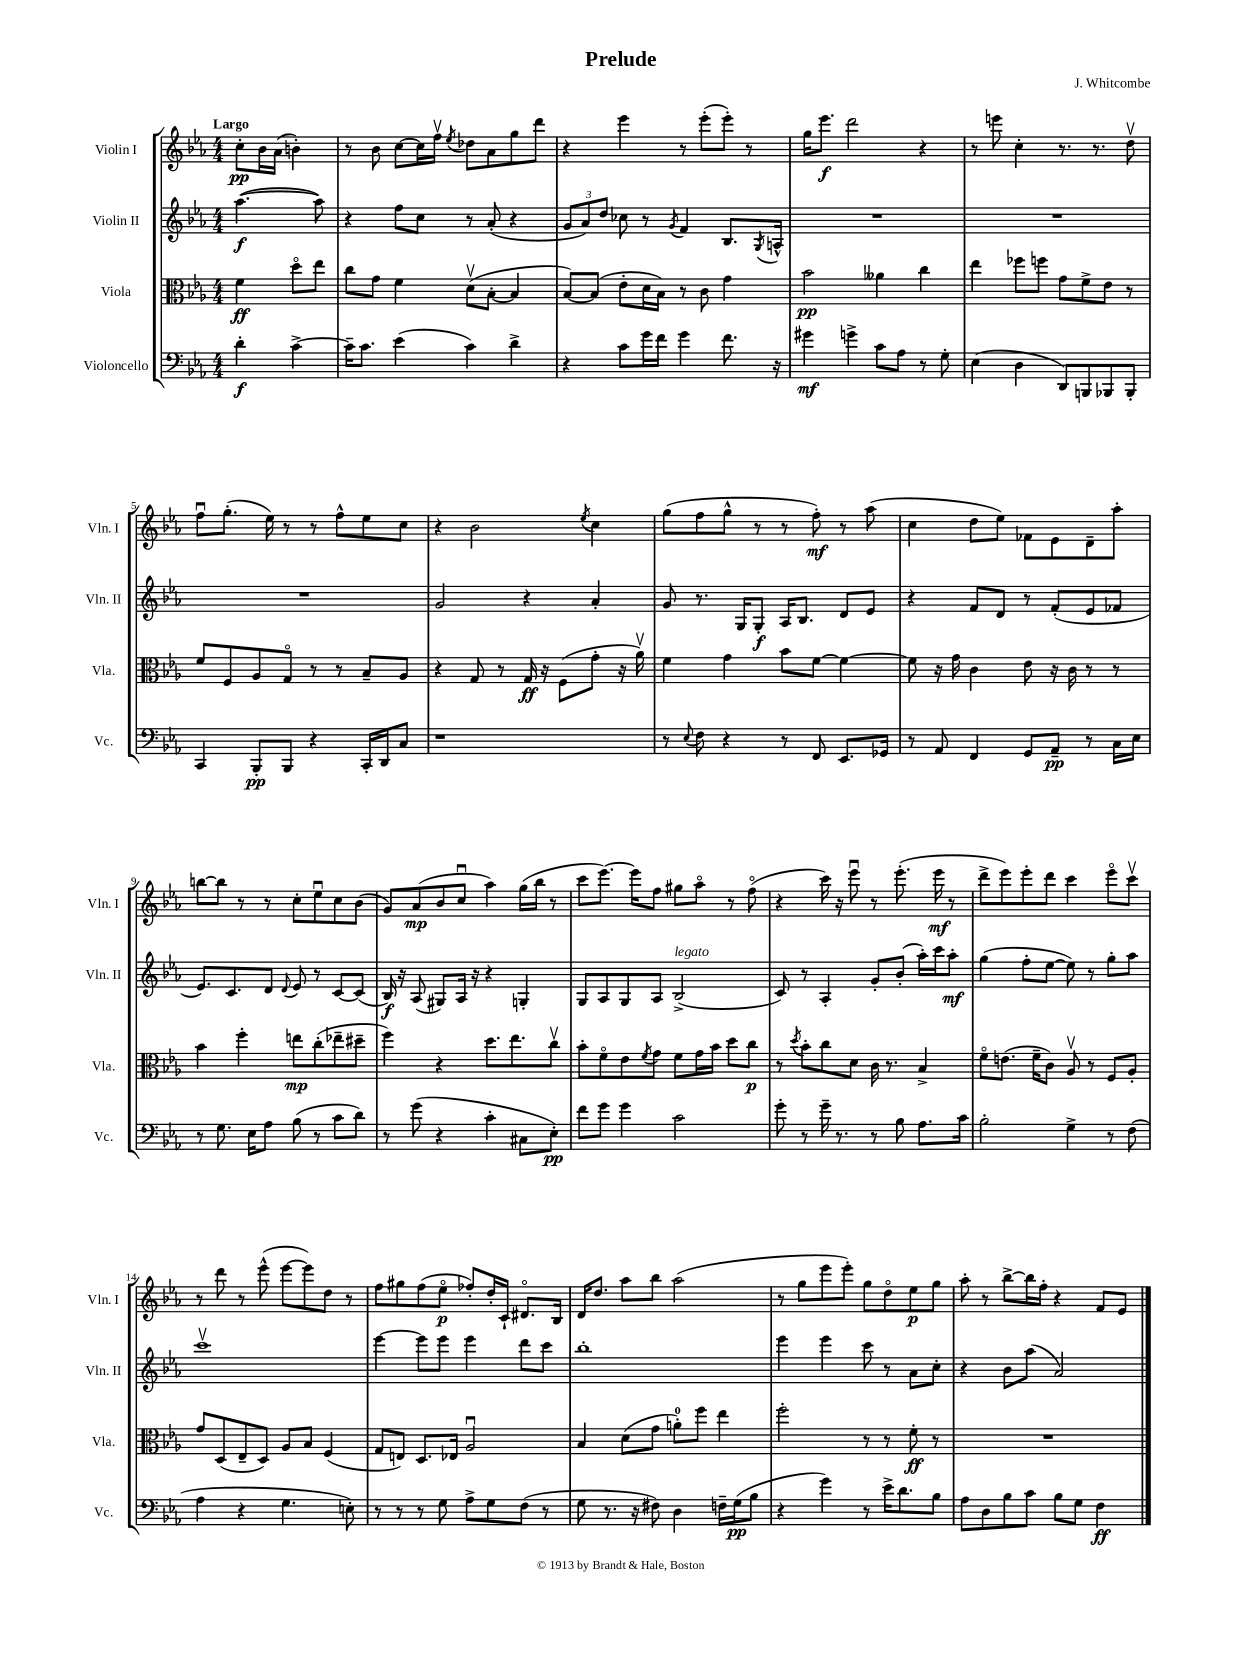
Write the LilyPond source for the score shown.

\header { title = "Prelude" composer = "J. Whitcombe" }
<<
\new StaffGroup <<
\new Staff = "s0" \with { instrumentName = "Violin I" shortInstrumentName = "Vln. I" } {
    \clef treble \key ees \major \numericTimeSignature \time 4/4 \partial 2 \tempo "Largo"
    c''8-.\pp bes'16 aes'16( b'4-.) |
    r8 bes'8 c''8~ c''16 f''16\upbow \acciaccatura { ees''8 } des''8 aes'8 g''8 d'''8 |
    r4 ees'''4 r8 ees'''8-.( ees'''8-.) r8 |
    g''16 ees'''8.\f d'''2 r4 |
    r8 e'''8 c''4-. r8. r8. d''8\upbow |
    f''8\downbow g''8.-.( ees''16) r8 r8 f''8-^ ees''8 c''8 |
    r4 bes'2 \acciaccatura { ees''8 } c''4 |
    g''8( f''8 g''8-^ r8 r8 f''8-.\mf) r8 aes''8( |
    c''4 d''8 ees''8) fes'8 ees'8 d'8-- aes''8-. |
    b''8~ b''8 r8 r8 c''8-. ees''8\downbow c''8 bes'8( |
    g'8) aes'8\mp( bes'8 c''8\downbow aes''4) g''16( bes''16 r8 |
    c'''8 ees'''8.~) ees'''16 f''8 gis''8 aes''8\flageolet r8 f''8\flageolet( |
    r4 c'''16) r16 ees'''8\downbow r8 ees'''8.-.( ees'''16\mf r8 |
    d'''8-> ees'''8) ees'''8-. d'''8 c'''4 ees'''8\flageolet c'''8\upbow |
    r8 d'''8 r8 ees'''8-^( ees'''8~ ees'''8) d''8 r8 |
    f''8 gis''8 f''8( ees''8\flageolet\p fes''8-.) d''16-. c'16-! dis'8.\flageolet bes16 |
    d'16 d''8. aes''8 bes''8 aes''2( |
    r8 g''8 ees'''8 ees'''8-.) g''8 d''8\flageolet ees''8\p g''8 |
    aes''8-. r8 bes''8~-> bes''16 f''16-. r4 f'8 ees'8 \bar "|." |
}
\new Staff = "s1" \with { instrumentName = "Violin II" shortInstrumentName = "Vln. II" } {
    \clef treble \key ees \major \numericTimeSignature \time 4/4 \partial 2
    aes''4.~\f( aes''8) |
    r4 f''8 c''8 r8 aes'8-.( r4 |
    \tuplet 3/2 { g'8 aes'8) d''8 } ces''8 r8 \acciaccatura { g'8 } f'4 bes8. \acciaccatura { g8 } a16-^ |
    R1 |
    R1 |
    R1 |
    g'2 r4 aes'4-. |
    g'8 r8. g16 g8-.\f aes16 bes8. d'8 ees'8 |
    r4 f'8 d'8 r8 f'8-.( ees'8 fes'8 |
    ees'8.) c'8. d'8 \appoggiatura { d'8 } ees'8 r8 c'8~ c'8( |
    bes16\f) r16 aes8( gis8) aes16 r16 r4 g4-. |
    g8 aes8 g8 aes8 bes2->^\markup { \italic "legato" }( |
    c'8) r8 aes4-. g'8-. bes'8-.( aes''16-.) c'''16 aes''8-.\mf |
    g''4( f''8-. ees''8~ ees''8) r8 g''8-. aes''8 |
    c'''1\upbow |
    ees'''4~ ees'''8 ees'''8 ees'''4 d'''8 c'''8 |
    bes''1-. |
    ees'''4 ees'''4 c'''8 r8 aes'8 c''8-. |
    r4 bes'8 aes''8( aes'2) \bar "|." |
}
\new Staff = "s2" \with { instrumentName = "Viola" shortInstrumentName = "Vla." } {
    \clef alto \key ees \major \numericTimeSignature \time 4/4 \partial 2
    f'4\ff d''8\flageolet ees''8 |
    c''8 g'8 f'4 d'8\upbow( bes8~-. bes4 |
    bes8~) bes8( ees'8-. d'16 bes16) r8 c'8 g'4 |
    bes'2\pp aeses'4 c''4 |
    ees''4 fes''8 f''8 g'8 f'8-> ees'8 r8 |
    f'8 f8 aes8 g8\flageolet r8 r8 bes8-- aes8 |
    r4 g8 r8 g16\ff r16 f8( g'8-. r16 aes'16\upbow) |
    f'4 g'4 bes'8 f'8~ f'4~ |
    f'8 r16 g'16 c'4 ees'8 r16 c'16 r8 r8 |
    bes'4 f''4-. e''8\mp c''8-.( ees''8-- dis''8-- |
    f''4) r4 d''8. ees''8. c''8\upbow |
    bes'8-. f'8\flageolet ees'8 \acciaccatura { f'8 } g'8 f'8 g'16 bes'16 d''8 c''8\p |
    r8 \acciaccatura { d''8 } bes'8-. c''8 d'8 c'16 r8. bes4-> |
    f'8\flageolet e'8.( f'16-- c'8) aes8\upbow r8 f8 aes8-. |
    g'8 d8( ees8-- d8) aes8 bes8 f4( |
    g8 e8) d8. ees16 aes2\downbow |
    bes4 d'8( g'8 a'8-0-.) f''8 ees''4 |
    f''2-. r8 r8 f'8-.\ff r8 |
    R1 \bar "|." |
}
\new Staff = "s3" \with { instrumentName = "Violoncello" shortInstrumentName = "Vc." } {
    \clef bass \key ees \major \numericTimeSignature \time 4/4 \partial 2
    d'4-.\f c'4~-> |
    c'16-- c'8. ees'4( c'4) d'4-> |
    r4 c'8 g'16 f'16 g'4 f'8. r16 |
    gis'4\mf g'4-> c'8 aes8 r8 g8-. |
    ees4( d4 d,8) b,,8 bes,,8 bes,,8-. |
    c,4 bes,,8-.\pp bes,,8 r4 c,16-. d,16 c8 |
    r1 |
    r8 \appoggiatura { ees8 } f8 r4 r8 f,8 ees,8. ges,16 |
    r8 aes,8 f,4 g,8 aes,8--\pp r8 c16 ees16 |
    r8 g8. ees16 aes8 bes8( r8 c'8 d'8) |
    r8 g'8( r4 c'4-. cis8 ees8-.\pp) |
    f'8 g'8 g'4 c'2 |
    g'8-. r8 g'16-- r8. r8 bes8 aes8. c'16 |
    bes2-. g4-> r8 f8( |
    aes4 r4 g4. e8-.) |
    r8 r8 r8 g8 aes8-> g8 f8( r8 |
    g8 r8. r16 fis8) d4 f16-- g16\pp( bes8 |
    r4 g'4) r8 ees'16-> d'8. bes8 |
    aes8 d8 bes8 c'8 bes8 g8 f4\ff \bar "|." |
}
>>
>>
